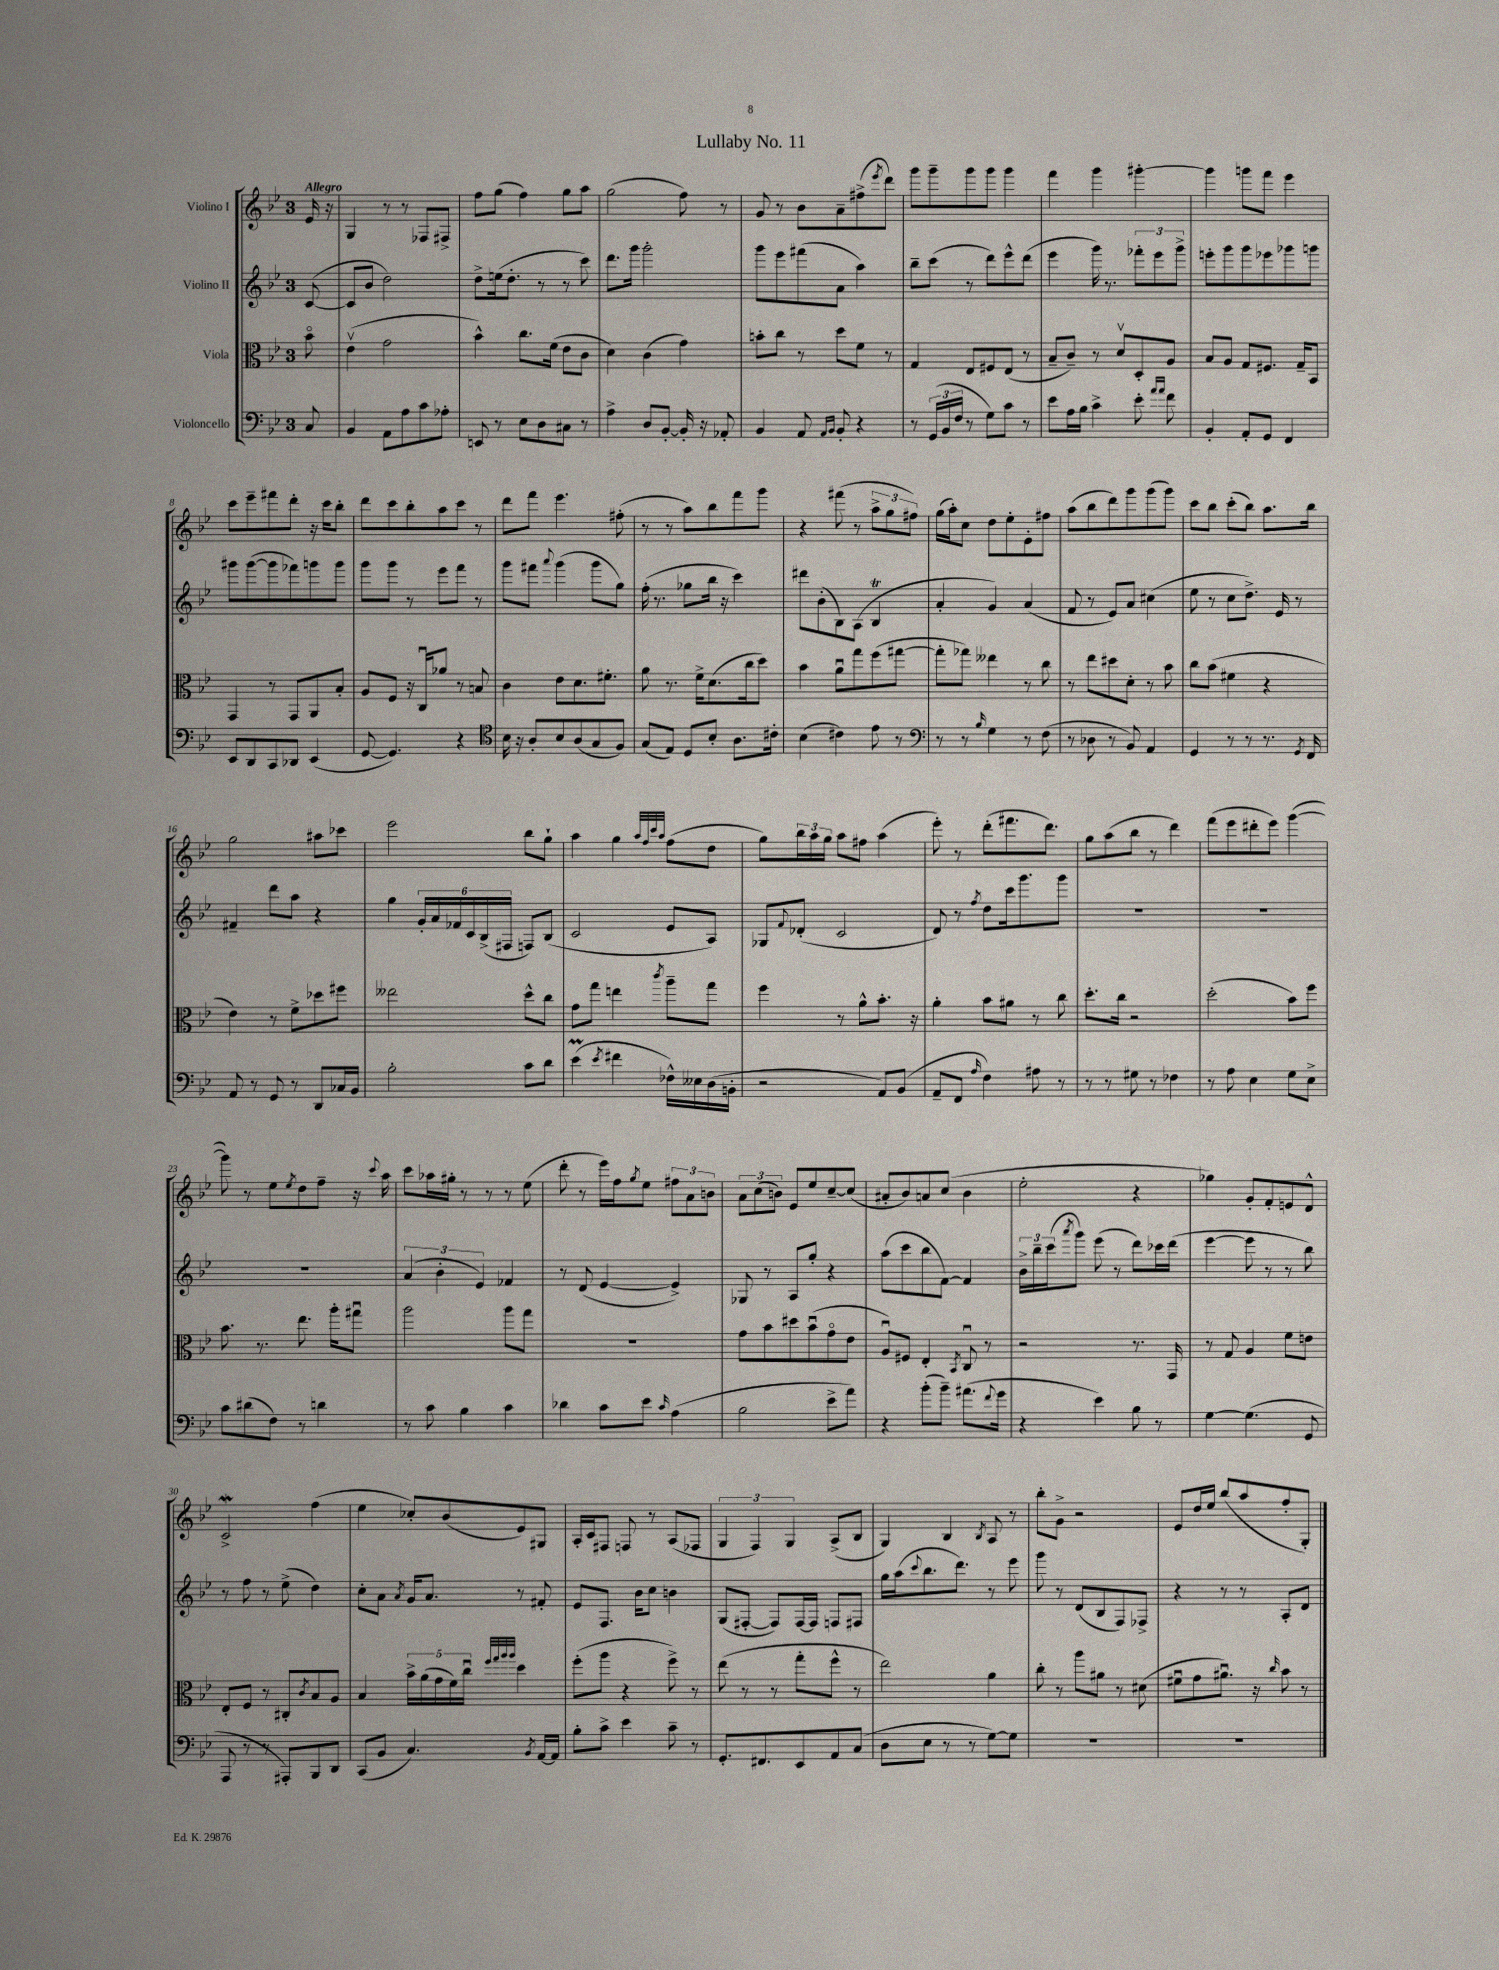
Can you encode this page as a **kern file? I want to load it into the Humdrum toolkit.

**kern	**kern	**kern	**kern
*part4	*part3	*part2	*part1
*staff4	*staff3	*staff2	*staff1
*I"Violoncello	*I"Viola	*I"Violino II	*I"Violino I
*clefF4	*clefC3	*clefG2	*clefG2
*k[b-e-]	*k[b-e-]	*k[b-e-]	*k[b-e-]
*M3/4	*M3/4	*M3/4	*M3/4
=	=	=	=
!	!	!	!LO:TX:a:B:t=Allegro
8C/	8b-\	([8c/	16e-/
.	.	.	16r
=1	=1	=1	=1
4BB-/	(4e-v\	8c/L]	4G/
.	.	8b-/J	.
8AA\L	2g\	2dd\)	8r
8A\	.	.	8r
8c\	.	.	8F-X/L
8A-X'\J	.	.	8F#X^/J
=2	=2	=2	=2
8EEn/	4b-^^\)	8dd^\L	8ff\L
8r	.	(16een\k	(8gg\J
.	.	8.dd'\J	.
8E-\L	8.cc\L	.	4ff\)
8D\	.	8r	.
.	(16f\Jk	.	.
8C#X\J	8e-\L	8r	8gg\L
8r	8c\J	8ccc\)	8aa\J
=3	=3	=3	=3
4A^\	4d\)	8.ddd\L	(2gg\
.	.	16ggg\Jk	.
8D/L	(4c\	2ggg'\	.
[8BB-'/J	.	.	.
16BB-'/]	4g\)	.	8ff\)
16r	.	.	.
8AA-X'/	.	.	8r
=4	=4	=4	=4
4BB-/	8bn'\L	8ggg\L	8g/
.	8cc\J	8eee-\	8r
8AA/	8r	(8fff#X\	8b-\L
16qqAA/LL	.	.	.
16qqBB-/JJ	.	.	.
8BB-'/	8dd\L	8a\J	8a~\
4r	8f\J	4aa\)	(8ff#X^\
.	.	.	8qeee-/
.	8r	.	8ddd\J)
=5	=5	=5	=5
8r	4G/	8bb-~\L	8ggg\L
(24GG/LL	.	(8ccc\J	8ggg~\
24BB-/	.	.	.
24F/JJ	.	.	.
8r	8E-/L	8r	8ggg\
8G\L)	8F#X/	8ddd\L)	8ggg\J
8c\J	(8E-/J	8eee-^^\	4ggg\
8r	8r	(8ddd\J	.
=6	=6	=6	=6
8e-\L	8B-~/L	4eee-\	4fff\
16A\L	8c~/J)	.	.
16B-\JJ	.	.	.
4c^\	8r	16ggg\)	4ggg\
.	.	8.r	.
.	8dv/L	.	.
8e-'\	8D'/	12fff-X'\L	[4ggg#X'\
.	.	12eee-\	.
16qqa/LL	.	.	.
16qqa/JJ	.	.	.
8f\	8A/J	.	.
.	.	12ggg^\J	.
=7	=7	=7	=7
4BB-'/	8B-/L	8eeen'\L	4ggg#\]
.	8A/J	8ggg\	.
8AA'/L	8G/L	8ggg\	8gggn\L
8GG/J	8.F#X/J	8eee-X\	8fff\J
4FF/	.	8ggg-X\	4eee-\
.	16G~/KL	.	.
.	8BB-/J	8gggn\J	.
!!LO:LB:g=z
=8	=8	=8	=8
8EE-/L	4GG/	8ggg#X\L	8ccc\L
8DD/	.	([8ggg#\	8eee-~\
8CC/	8r	8ggg#\]	8fff#X\
8DD-X/J	8GG/L	8fff-X\)	8ddd'\J
(4EE-/	8AA/	8gggn\	16r
.	.	.	16ccc\KL
.	8B-'/J	8ggg\J	8bb-'\J
=9	=9	=9	=9
[8GG/	8A/L	8ggg\L	8ddd\L
4.GG/])	8F/J	8ggg\J	8ccc\
.	16r	8r	8bb-'\
.	16Cu/KL	.	.
.	8a-X/J	8eee-\L	8aa\
4r	8r	8fff\J	8ccc\J
.	8Bn/	8r	8r
=10	=10	=10	=10
*clefC4	*	*	*
16B-\	4c\	8ggg\L	8ddd\L
16r	.	.	.
8A'/L	.	8fff#X\J	8fff\J
.	.	8qqaaa/	.
8B-/	8e-\L	(4ggg\	4.eee-\
(8A/	8.d\	.	.
8G/	.	8ggg\L	.
.	8.f#X'\J	.	.
8F/J)	.	8gg\J)	(8ff#X'\
=11	=11	=11	=11
(8G/L	8a\	(16ff'\	8r
.	.	8.r	.
8E-/J)	8.r	.	8r
8D/L	.	8gg-X\L	8aa\L)
.	16f^\KL	.	.
8B-'/J	(8.d\	16bb-\Jk	8bb-\
.	.	16r	.
8.A\L	.	4ccc\)	8fff\
.	16cc\k	.	.
.	8dd\J)	.	8ggg\J
16c#X'\Jk	.	.	.
=12	=12	=12	=12
(4B-\	4b-\	8ddd#X\L	4r
.	.	(8b-'\	.
4c#X\)	8au\L	8B-\)	(8fff#X\
.	8gg\	(8A\J	8r
8e-\	(8ff\	4B-T/	12aa^\L
.	.	.	12gg\
8r	[8gg#X\J	.	.
.	.	.	12ff#X\J)
=13	=13	=13	=13
*clefF4	*	*	*
8r	8gg#'\L]	4a'/	(16gg\LL
.	.	.	16aa'\J)
8r	8gg-X\J)	.	8cc\J
16qqB-/	.	.	.
4G\	4ee--X\	4g/)	8dd\L
.	.	.	8ee-'\
8r	8r	(4a/	8e-'\
(8F\	8cc\	.	8ff#X\J
=14	=14	=14	=14
8r	8r	8f/	(8aa\L
8D-X\	8ee-\L	8r	8bb-\
8r	8dd#X\	8e-/L)	8ddd\)
8BB-/)	8d'\J	8a/J	8ggg\
4AA/	8r	(4cc#X\	(8ggg\
.	8b-\	.	8ggg\J)
=15	=15	=15	=15
4GG/	8cc\L	8ee-\	8ccc\L
.	(8b-\J	8r	8bb-\J
8r	4f#X\	8cc\L	(8ccc'\L
8r	.	8.dd^\J)	8bb-\J)
8.r	4r	.	8.aa\L
.	.	16e-/	.
.	.	8r	.
8qGG/	.	.	.
16FF/	.	.	16bb-\Jk
!!LO:LB:g=z
=16	=16	=16	=16
8AA/	4e-\)	4f#X~/	2gg\
8r	.	.	.
8GG/	8r	8ddd\L	.
8r	8f^\L	8aa\J	.
8DD/L	8dd-X\	4r	8aa#X\L
16C-X/L	8ff#X\J	.	8ccc-X\J
16BB-/JJ	.	.	.
=17	=17	=17	=17
2B-'\	2ee--X\	4gg\	2eee-\
.	.	24g'/LL	.
.	.	24a/	.
.	.	24f-X/	.
.	.	24c/	.
.	.	(24B-^/	.
.	.	24F#X/JJ	.
8c\L	8dd^^\L	8Fn/L)	8bb-\L
8d\J	8cc\J	(8B-/J	8gg`\J
=18	=18	=18	=18
(4e-M\	8g\L	2c/	4aa\
.	8gg\J	.	.
8qe-/	.	.	.
4f#X\	4een\	.	4gg\
.	.	.	32qqaa/LLL
.	.	.	32qqff/
.	.	.	32qqccc/
.	8qccc/	.	32qqaa/JJJ
16F-X^^\LL)	8aa~\L	8e-/L	(8ff\L
16E--X\	.	.	.
(16D\	8gg\J	8A/J)	8dd\J
16BBn'\JJ	.	.	.
=19	=19	=19	=19
2r	4ff\	8G-X/L	8gg\L)
.	.	8qqf/	.
.	.	(8d-X'/J	24bb-\L
.	.	.	24aa\
.	.	.	24gg\JJ
.	8r	2c/	8aa\L
.	8a^^\L	.	8ff#X\J
8AA/L)	8.b-'\J	.	(4aa\
(8BB-/J	.	.	.
.	16r	.	.
=20	=20	=20	=20
8AA~/L	4a'\	8d/)	8eee-'\)
8FF/J	.	8r	8r
16qqA/	.	8qff/	.
4F\)	8b-\L	8dd\L	(8ddd'\L
.	8a#X\J	16ccc\k	8.fff#X\
.	.	8.ggg\	.
8A#X\	8r	.	.
.	.	.	8.ddd\J)
8r	8cc\	8ggg\J	.
=21	=21	=21	=21
8r	8.dd'\L	2.r	8gg\L
8r	.	.	(8aa\
.	16cc\Jk	.	.
8G#X\	2r	.	8bb-\J
8r	.	.	8r
4F-X\	.	.	4ddd\)
=22	=22	=22	=22
8r	(2dd'\	2.r	(8fff\L
8A\	.	.	8eee-\
4E-\	.	.	8ddd#X'\
.	.	.	8eee-\J)
8G\L	8b-\L)	.	([4ggg\
8E-^\J	8ff\J	.	.
!!LO:LB:g=z
=23	=23	=23	=23
8c\L	8.b-\	2.r	8ggg\])
(8d#X\	.	.	8r
.	8.r	.	.
8F\J)	.	.	8ee-\L
.	.	.	8qee-/
8r	8.ee-\	.	8dd\
4dn\	.	.	8ff~\J
.	16aa'\KL	.	.
.	8gg#Xu\J	.	16r
.	.	.	8qqccc/
.	.	.	16aa\
=24	=24	=24	=24
8r	2aa\	(6a/	8ccc\L
8c\	.	.	16aa-X\L
.	.	6b-'\	.
.	.	.	16gg#X'\JJ
4B-\	.	.	8r
.	.	6e-/)	.
.	.	.	8r
4c\	8aa\L	4f-X/	8r
.	8gg\J	.	(8ee-\
=25	=25	=25	=25
4d-X\	2.r	8r	8ddd'\
.	.	(8d/	8r
8c\L	.	[4e-/	16eee-\LL)
.	.	.	16ff\J
.	.	.	8qgg/
8e-\J	.	.	8ee-\J
16qqc/	.	.	.
(4A\	.	4e-^/])	12ff#X\L
.	.	.	12a\
.	.	.	12bn\J
=26	=26	=26	=26
2B-\	8g\L	8G-X/	12a\L
.	.	.	(12cc\
.	8b-\	8r	.
.	.	.	12bn\J)
.	8dd#X\	8A/L	8e-/L
.	(8b-u\	8gg'/J	8ee-/
8e-^\L	8g\	4r	[8cc~/
8a\J)	8e-\J	.	(8cc/J]
=27	=27	=27	=27
4r	8Au/L)	(8aa\L	8a#X'/L
.	8F#X/J	8ccc\	8b-/)
(8b-'\L	4E-'/	8bb-\	8an/
8b-~\J)	.	[8f\J)	(8cc/J
.	8qBB-/	.	.
(8.a#X\L	8Cu/	4f/]	4b-\
.	8r	.	.
8qqf/	.	.	.
16g\Jk	.	.	.
=28	=28	=28	=28
4r	2r	24b-^\LL	2ee-'\
.	.	24bb-~\	.
.	.	(24ccc\J	.
.	.	8qaaa/	.
.	.	8ggg\J)	.
4e-\)	.	(8eee-\	.
.	.	8r	.
8B-\	8.r	8ddd\L)	4r
8r	.	16ccc-X\L	.
.	16GG/	(16ddd\JJ	.
=29	=29	=29	=29
[4G\	8r	[4eee-\	4gg-X\)
.	8G/	.	.
(4.G\]	4A/	8eee-\]	8g'/L
.	.	8r	8f'/
.	8f\L	8r	8en/
8GG/	8en\J	8bb-\)	8d^^/J
!!LO:LB:g=z
=30	=30	=30	=30
8AAA/	8E-'/L	8r	2cW^/
8r	8F/J	8ff\	.
8r	8r	8r	.
8AAA#X'/L)	8C#X'/L	(8ee-^\	.
.	8qc/	.	.
8BBB-/	8B-/	4dd\)	(4ff\
8DD/J	8A/J	.	.
=31	=31	=31	=31
(8CC/L	4B-/	8cc'\L	4ee-\
8BB-/J	.	8a\J	.
.	.	8qa/	.
4.C/)	20b-^\LL	16g/KL	8cc-X'/L)
.	(20a\	.	.
.	.	8.a/J	.
.	20g\	.	.
.	.	.	(8b-/
.	20f\)	.	.
.	20ccu\JJ	.	.
.	32qqff/LLL	.	.
.	32qqgg/	.	.
.	32qqaa/	.	.
.	32qqaa/JJJ	.	.
.	4dd\	8r	8e-/)
8qBB-/	.	.	.
[16AA/LL	.	8f#X'/	8G#X/J
16AA/JJ]	.	.	.
=32	=32	=32	=32
8B-'\L	(8ff'\L	8e-/L	16A'/LL
.	.	.	16c/J
8c^\J	8aa\J	8.F/J	8F#X/J
4e-\	4r	.	8Fn/
.	.	16b-\KL	.
.	.	8cc\J	8r
8c~\	8ff^\)	4bn\	(8A/L
8r	8r	.	8F-X/J
=33	=33	=33	=33
8.GG'/L	(8ee-\	(8G/L	6G/
.	8r	[8F#X'/J	.
.	.	.	6F/)
8.FF#X/	.	.	.
.	8r	8F#/L])	.
.	.	.	6G/
8EE-/	8gg'\L	[16F#/L	.
.	.	16F#/JJ]	.
8AA/	8ff^^\J	8Fn/L	(8A^/L
(8C/J	8r	8F#X/J	8B-/J
=34	=34	=34	=34
8D\L	2ee-\)	16gg\LL	4G/)
.	.	(16aa\J	.
.	.	8qqccc/	.
8E-\J	.	8.bb-\	.
8r	.	.	4B-/
.	.	8.ddd\J)	.
8r	.	.	.
.	.	.	8qB-/
[8G\L)	4a\	8r	8A/
8G\J]	.	8eee-\	8r
=35	=35	=35	=35
2.r	8cc'\	8ggg\	8bb-'\L
.	8r	8r	8g^\J
.	8aa\L	(8d/L	2r
.	8a#X\J	8B-/	.
.	8r	8F/)	.
.	(8d#X\	8F-X^/J	.
=36	=36	=36	=36
2.r	8f#Xu\L	4r	8e-/L
.	8g\	.	16dd/L
.	.	.	16ee-/JJ
.	8.a#Xu\J)	8r	(8bb-/L
.	.	8r	8aa/
.	16r	.	.
.	16qqcc/	.	.
.	8b-\	8A'/L	8ff'/
.	8r	8d/J	8G'/J)
==	==	==	==
*-	*-	*-	*-
